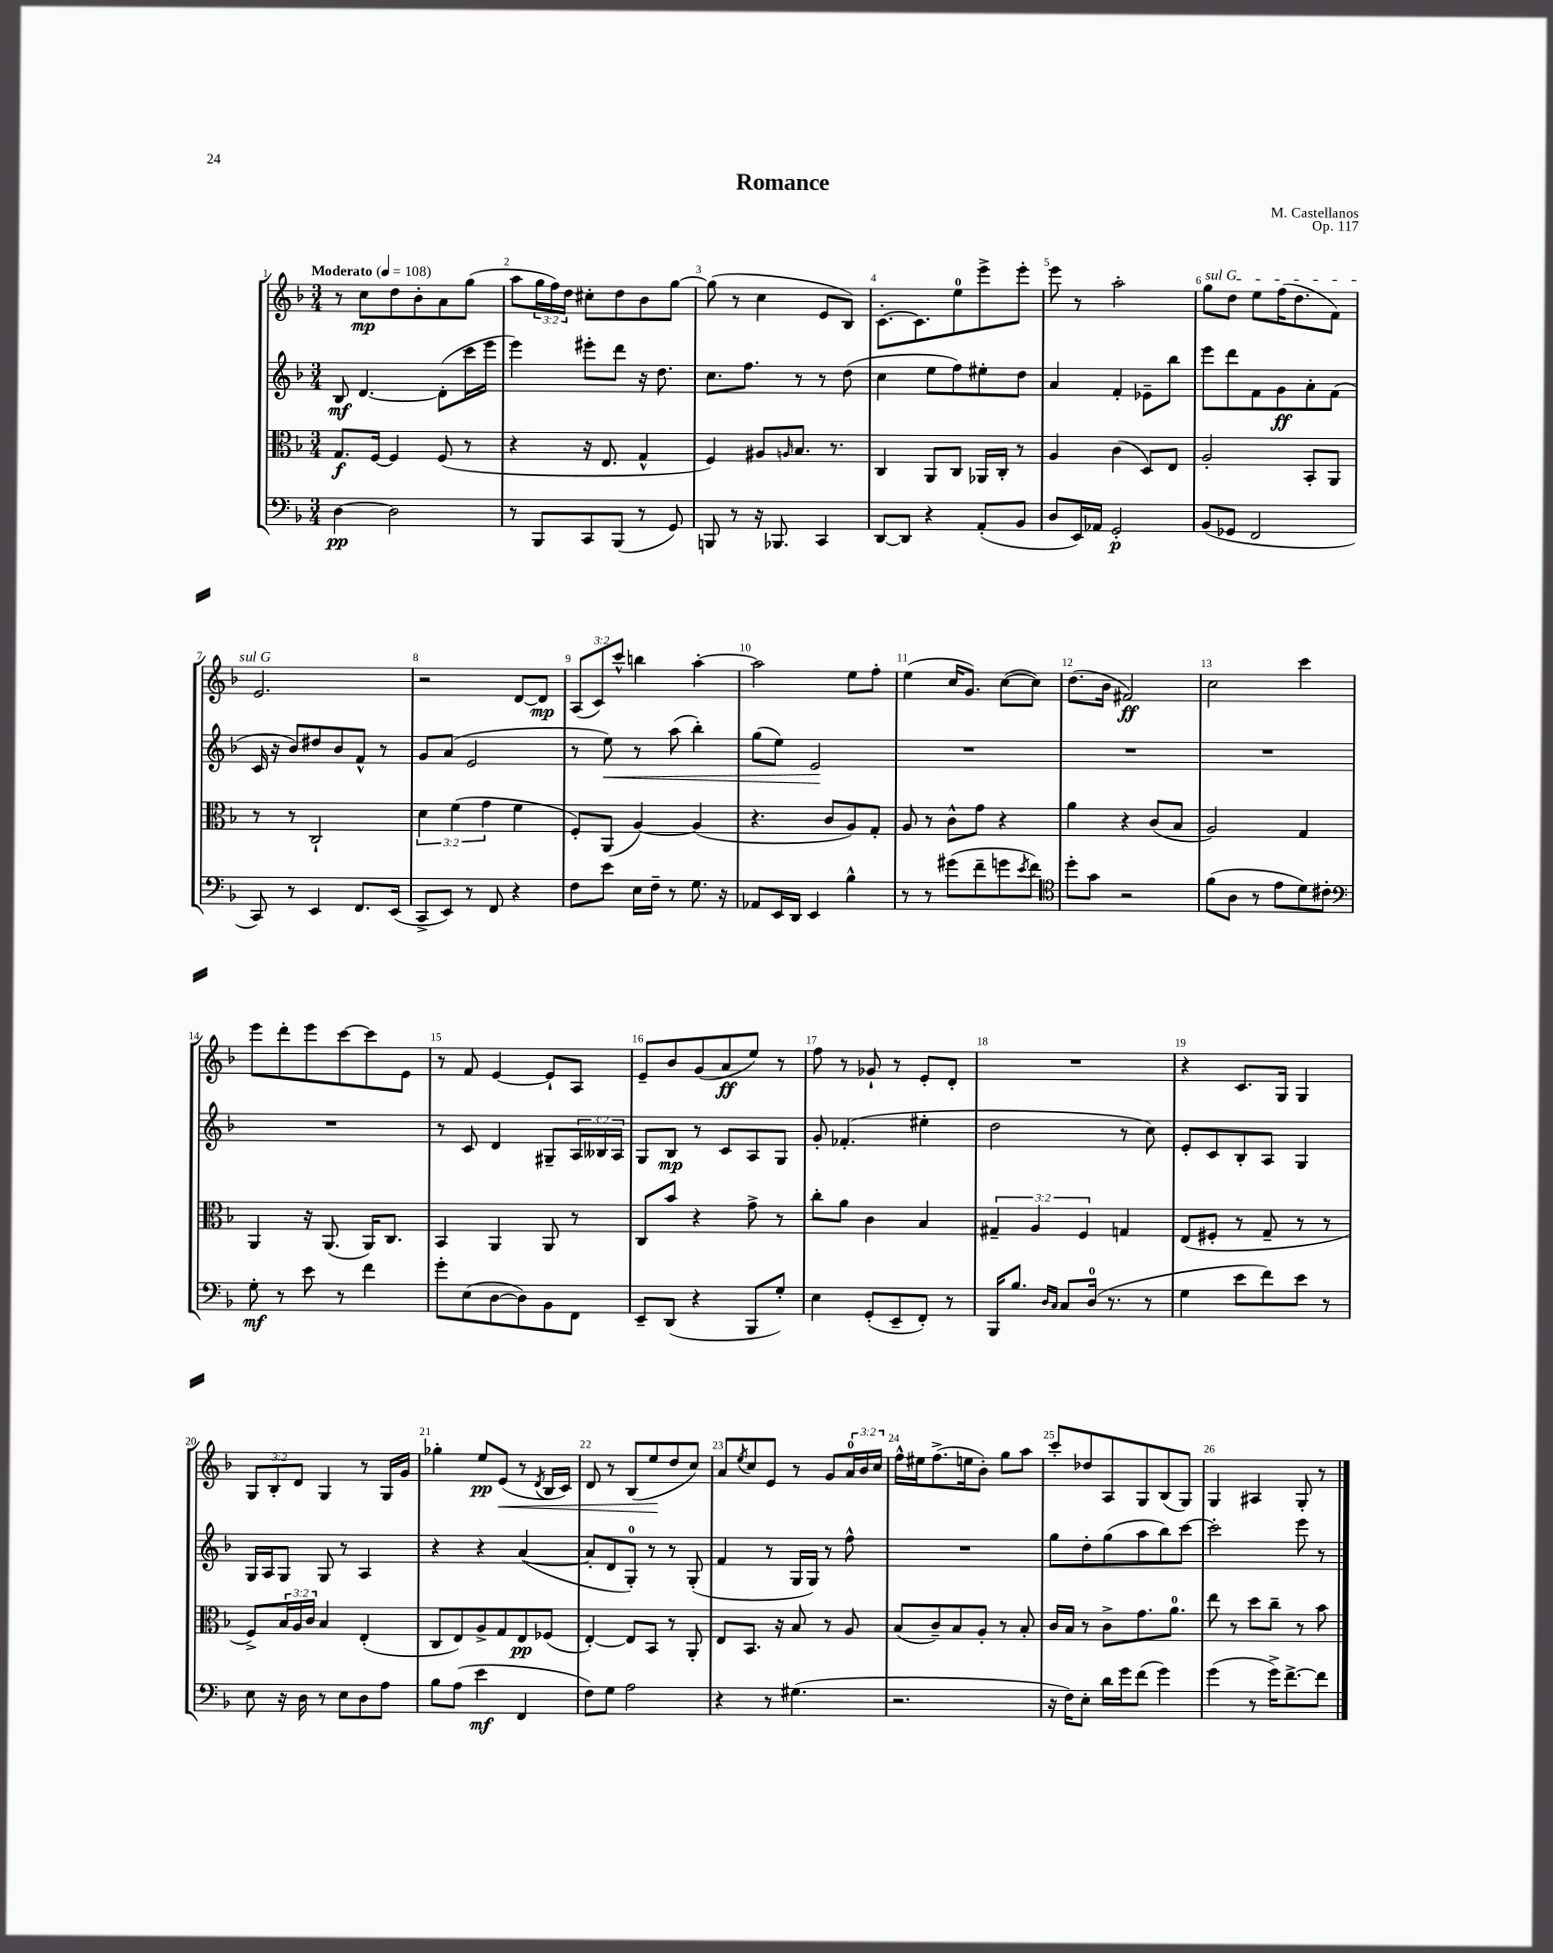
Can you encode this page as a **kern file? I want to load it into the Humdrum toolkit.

**kern	**dynam	**kern	**dynam	**kern	**dynam	**kern	**dynam
*part4	*part4	*part3	*part3	*part2	*part2	*part1	*part1
*staff4	*staff4	*staff3	*staff3	*staff2	*staff2	*staff1	*staff1
*clefF4	*	*clefC3	*	*clefG2	*	*clefG2	*
*k[b-]	*	*k[b-]	*	*k[b-]	*	*k[b-]	*
*M3/4	*	*M3/4	*	*M3/4	*	*M3/4	*
*MM108	*	*MM108	*	*MM108	*	*MM108	*
=1	=1	=1	=1	=1	=1	=1	=1
!	!	!	!	!	!	!LO:TX:a:B:t=Moderato	!
[4D\	pp	8.G/L	f	8B-/	mf	8r	.
.	.	.	.	[4.d/	.	8cc\L	mp
.	.	[16F/Jk	.	.	.	.	.
2D\]	.	4F/]	.	.	.	8dd\	.
.	.	.	.	.	.	8b-'\	.
.	.	(8F/	.	(8d'\L]	.	8a\	.
.	.	8r	.	16ccc\L	.	(8gg\J	.
.	.	.	.	16eee\JJ	.	.	.
=2	=2	=2	=2	=2	=2	=2	=2
8r	.	4r	.	4eee\)	.	8aa\L	.
8BBB-/L	.	.	.	.	.	24gg\L	.
.	.	.	.	.	.	24ff\)	.
.	.	.	.	.	.	24dd\JJ	.
8CC/	.	16r	.	8eee#X'\L	.	8cc#X'\L	.
.	.	8.E/	.	.	.	.	.
(8BBB-/J	.	.	.	8ddd\J	.	8dd\	.
8r	.	4G^^/	.	16r	.	8b-\	.
.	.	.	.	8.dd\	.	.	.
8GG/)	.	.	.	.	.	[8gg\J	.
=3	=3	=3	=3	=3	=3	=3	=3
8BBBn/	.	4F/)	.	8.cc\L	.	(8gg\]	.
8r	.	.	.	.	.	8r	.
.	.	.	.	8.ff\J	.	.	.
16r	.	8A#X/L	.	.	.	4cc\	.
8.BBB-X/	.	.	.	.	.	.	.
.	.	16qqAn/	.	.	.	.	.
.	.	8.B-/J	.	8r	.	.	.
4CC/	.	.	.	8r	.	8e/L	.
.	.	8.r	.	.	.	.	.
.	.	.	.	(8dd\	.	8B-/J)	.
=4	=4	=4	=4	=4	=4	=4	=4
[8DD/L	.	4C/	.	4cc\	.	[8.c'\L	.
8DD/J]	.	.	.	.	.	.	.
.	.	.	.	.	.	8.c\]	.
4r	.	8AA/L	.	8ee\L	.	.	.
.	.	8C/J	.	8ff\)	.	8ee\	.
(8AA'/L	.	16AA-X/LL	.	8ee#X'\	.	8eee^\	.
.	.	16C'/JJ	.	.	.	.	.
8BB-/J	.	8r	.	8dd\J	.	8eee'\J	.
=5	=5	=5	=5	=5	=5	=5	=5
8D/L	.	4A/	.	4a/	.	8eee\	.
16EE/L)	.	.	.	.	.	8r	.
16AA-X/JJ	.	.	.	.	.	.	.
2GG'/	p	(4c\	.	4f'/	.	2aa'\	.
.	.	8D/L)	.	8e-X~\L	.	.	.
.	.	8E/J	.	8bb-\J	.	.	.
=6	=6	=6	=6	=6	=6	=6	=6
!	!	!	!	!	!	!LO:TX:a:i:t=sul G	!
(8BB-/L	.	2A'/	.	8eee\L	.	8gg\L	.
8GG-X/J	.	.	.	8ddd\	.	8dd\J	.
2FF/	.	.	.	8f\	.	8ee\L	.
.	.	.	.	8g\	ff	(16ff\K	.
.	.	.	.	.	.	8.dd\	.
.	.	8BB-'/L	.	8a'\	.	.	.
.	.	8AA/J	.	(8f\J	.	8f\J)	.
!!LO:LB:g=z
=7	=7	=7	=7	=7	=7	=7	=7
8CC/)	.	8r	.	16c/	.	2.e/	.
.	.	.	.	16r	.	.	.
8r	.	8r	.	8b-/L)	.	.	.
4EE/	.	2C`/	.	8dd#X/	.	.	.
.	.	.	.	8b-/	.	.	.
8.FF/L	.	.	.	8f^^/J	.	.	.
.	.	.	.	8r	.	.	.
(16EE/Jk	.	.	.	.	.	.	.
=8	=8	=8	=8	=8	=8	=8	=8
8CC^/L	.	6d\	.	8g/L	.	2r	.
8EE/J)	.	.	.	(8a/J	.	.	.
.	.	(6f\	.	.	.	.	.
8r	.	.	.	2e/	.	.	.
.	.	6g\	.	.	.	.	.
8FF/	.	.	.	.	.	.	.
4r	.	4f\	.	.	.	[8d/L	.
.	.	.	.	.	.	8d/J]	mp
=9	=9	=9	=9	=9	=9	=9	=9
8F\L	.	8F'/L)	.	8r	.	(12A/L	.
.	.	.	.	.	.	12c/)	.
!	!	!	!	!	!LO:HP:b	!	!
8e\J	.	(8AA/J	.	8ee\)	<	.	.
.	.	.	.	.	.	12ccc^^/J	.
16E\LL	.	[4A/)	.	8r	.	4bbn\	.
16F~\JJ	.	.	.	.	.	.	.
8r	.	.	.	(8aa\	.	.	.
8.G\	.	(4A/]	.	4bb-'\)	.	[4aa'\	.
16r	.	.	.	.	.	.	.
=10	=10	=10	=10	=10	=10	=10	=10
8AA-X/L	.	4.r	.	(8gg\L	.	2aa\]	.
16EE/L	.	.	.	8ee\J)	.	.	.
16DD/JJ	.	.	.	.	.	.	.
4EE/	.	.	.	2e/	.	.	.
.	.	8c/L	.	.	.	.	.
4B-^^\	.	8A/)	.	.	.	8ee\L	.
.	.	8G'/J	.	.	.	8ff'\J	.
.	.	.	.	.	[	.	.
=11	=11	=11	=11	=11	=11	=11	=11
8r	.	8A/	.	2.r	.	(4ee\	.
8r	.	8r	.	.	.	.	.
(8g#X\L	.	8c^^\L	.	.	.	16cc/KL	.
.	.	.	.	.	.	8.g/J)	.
8f~\	.	8g\J	.	.	.	.	.
8gn\	.	4r	.	.	.	([8cc\L	.
8qe/	.	.	.	.	.	.	.
8f\J)	.	.	.	.	.	8cc\J])	.
=12	=12	=12	=12	=12	=12	=12	=12
*clefC4	*	*	*	*	*	*	*
8dd'\L	.	4a\	.	2.r	.	(8.dd\L	.
8g\J	.	.	.	.	.	.	.
.	.	.	.	.	.	16b-\Jk	.
2r	.	4r	.	.	.	2f#X/)	ff
.	.	(8c/L	.	.	.	.	.
.	.	8B-/J	.	.	.	.	.
=13	=13	=13	=13	=13	=13	=13	=13
(8f\L	.	2A/)	.	2.r	.	2cc\	.
8A\J	.	.	.	.	.	.	.
8r	.	.	.	.	.	.	.
8e\L	.	.	.	.	.	.	.
8d\)	.	4G/	.	.	.	4ccc\	.
8c#X'\J	.	.	.	.	.	.	.
!!LO:LB:g=z
=14	=14	=14	=14	=14	=14	=14	=14
*clefF4	*	*	*	*	*	*	*
8G'\	mf	4AA/	.	2.r	.	8eee\L	.
8r	.	.	.	.	.	8ddd'\	.
8e\	.	16r	.	.	.	8eee\	.
.	.	(8.AA/	.	.	.	.	.
8r	.	.	.	.	.	[8ccc\	.
4f\	.	16AA/KL)	.	.	.	8ccc\]	.
.	.	8.C/J	.	.	.	.	.
.	.	.	.	.	.	8e\J	.
=15	=15	=15	=15	=15	=15	=15	=15
8g'\L	.	4BB-/	.	8r	.	8r	.
(8E\	.	.	.	8c/	.	8f/	.
[8D\	.	4AA/	.	4d/	.	[4e/	.
8D\])	.	.	.	.	.	.	.
8BB-\	.	8AA/	.	8G#X~/L	.	8e`/L]	.
8FF\J	.	8r	.	24A/L	.	8A/J	.
.	.	.	.	24B--X/	.	.	.
.	.	.	.	24A/JJ	.	.	.
=16	=16	=16	=16	=16	=16	=16	=16
8EE~/L	.	8C/L	.	8G/L	.	8e~/L	.
(8DD/J	.	8b-/J	.	8B-/J	mp	8b-/	.
4r	.	4r	.	8r	.	(8g/	.
.	.	.	.	8c/L	.	8a/	ff
8BBB-/L	.	8g^\	.	8A/	.	8ee/J)	.
8G'/J)	.	8r	.	8G/J	.	8r	.
=17	=17	=17	=17	=17	=17	=17	=17
4E\	.	8cc'\L	.	8g'/	.	8ff\	.
.	.	8a\J	.	(4.f-X'/	.	8r	.
(8GG'/L	.	4c\	.	.	.	8g-X`/	.
8EE~/	.	.	.	.	.	8r	.
8FF'/J)	.	4B-/	.	4ee#X'\	.	8e'/L	.
8r	.	.	.	.	.	8d'/J	.
=18	=18	=18	=18	=18	=18	=18	=18
16BBB-/KL	.	6G#X~/	.	2dd\	.	2.r	.
8.B-/J	.	.	.	.	.	.	.
.	.	6A/	.	.	.	.	.
16qqD/LL	.	.	.	.	.	.	.
16qqC/JJ	.	.	.	.	.	.	.
8C/L	.	.	.	.	.	.	.
.	.	6F/	.	.	.	.	.
(16D/Jk	.	.	.	.	.	.	.
8.r	.	.	.	.	.	.	.
.	.	4Gn/	.	8r	.	.	.
8r	.	.	.	8cc\)	.	.	.
=19	=19	=19	=19	=19	=19	=19	=19
4G\	.	(8E/L	.	8e'/L	.	4r	.
.	.	8F#X'/J	.	8c/	.	.	.
8e\L	.	8r	.	8B-'/	.	8.c/L	.
8f\)	.	8G~/	.	8A/J	.	.	.
.	.	.	.	.	.	16G/Jk	.
8e\J	.	8r	.	4G/	.	4G/	.
8r	.	8r	.	.	.	.	.
!!LO:LB:g=z
=20	=20	=20	=20	=20	=20	=20	=20
8E\	.	8F^/L)	.	16G/LL	.	12G/L	.
.	.	.	.	16A/J	.	.	.
.	.	.	.	.	.	12B-'/	.
16r	.	24B-/L	.	8G/J	.	.	.
.	.	24A/	.	.	.	12d/J	.
16D\	.	.	.	.	.	.	.
.	.	24c/JJ	.	.	.	.	.
8r	.	4B-/	.	8G/	.	4G/	.
8E\L	.	.	.	8r	.	.	.
8D\	.	(4E'/	.	4A/	.	8r	.
8A\J	.	.	.	.	.	16G/LL	.
.	.	.	.	.	.	16g/JJ	.
=21	=21	=21	=21	=21	=21	=21	=21
8B-\L	.	8C/L	.	4r	.	4gg-X'\	.
(8A\J	.	8E/)	.	.	.	.	.
4e\	mf	8A^/	.	4r	.	8ee/L	pp
!	!	!	!	!	!	!	!LO:HP:b
.	.	8G/	.	.	.	(8e/J	<
4FF/	.	8E/	pp	([4a/	.	8r	.
.	.	.	.	.	.	8qd/	.
.	.	(8F-X/J	.	.	.	16B-/LL	.
.	.	.	.	.	.	16c/JJ)	.
=22	=22	=22	=22	=22	=22	=22	=22
8F\L)	.	[4E'/)	.	8a'/L]	.	8d/	.
8G\J	.	.	.	8d/	.	8r	.
2A\	.	8E/L]	.	8G'/J)	.	(8B-/L	.
.	.	8BB-/J	.	8r	.	8ee/	.
.	.	8r	.	8r	.	8dd/	[
.	.	8AA'/	.	(8G'/	.	8cc/J)	.
=23	=23	=23	=23	=23	=23	=23	=23
4r	.	8E/L	.	4f/	.	8a/L	.
.	.	.	.	.	.	8qee/	.
.	.	8.BB-/J	.	.	.	8cc/	.
8r	.	.	.	8r	.	8e/J	.
.	.	16r	.	.	.	.	.
(4.G#X\	.	8B-/	.	16G/LL	.	8r	.
.	.	.	.	16G/JJ)	.	.	.
.	.	8r	.	8r	.	8g/L	.
.	.	8A/	.	8ff^^\	.	24a/L	.
.	.	.	.	.	.	24b-/	.
.	.	.	.	.	.	24cc/JJ	.
=24	=24	=24	=24	=24	=24	=24	=24
2.r	.	(8B-/L	.	2.r	.	16ff^^\LL	.
.	.	.	.	.	.	16ee#X\J	.
.	.	8c~/)	.	.	.	(8.ff^\	.
.	.	8B-/	.	.	.	.	.
.	.	.	.	.	.	16een\k	.
.	.	8A'/J	.	.	.	8b-'\J)	.
.	.	8r	.	.	.	8gg\L	.
.	.	8B-'/	.	.	.	8aa\J	.
=25	=25	=25	=25	=25	=25	=25	=25
16r	.	16c/LL	.	8gg\L	.	8ccc'/L	.
16F\KL)	.	16B-/JJ	.	.	.	.	.
8E'\J	.	8r	.	8dd'\	.	8dd-X/	.
16d\LL	.	8c^\L	.	(8gg\	.	8A/	.
16g\J	.	.	.	.	.	.	.
(8f\J	.	8.g\	.	8aa\	.	8G/	.
4g\)	.	.	.	8bb-\)	.	(8B-/	.
.	.	8.a\J	.	.	.	.	.
.	.	.	.	[8ccc\J	.	8G/J)	.
=26	=26	=26	=26	=26	=26	=26	=26
(4g\	.	8ee\	.	2ccc'\]	.	4G/	.
.	.	8r	.	.	.	.	.
8r	.	8dd\L	.	.	.	4A#X/	.
16g^\KL)	.	8cc~\J	.	.	.	.	.
[8.f^\	.	.	.	.	.	.	.
.	.	8r	.	8eee\	.	8G'/	.
8f\J]	.	8b-\	.	8r	.	8r	.
==	==	==	==	==	==	==	==
*-	*-	*-	*-	*-	*-	*-	*-
